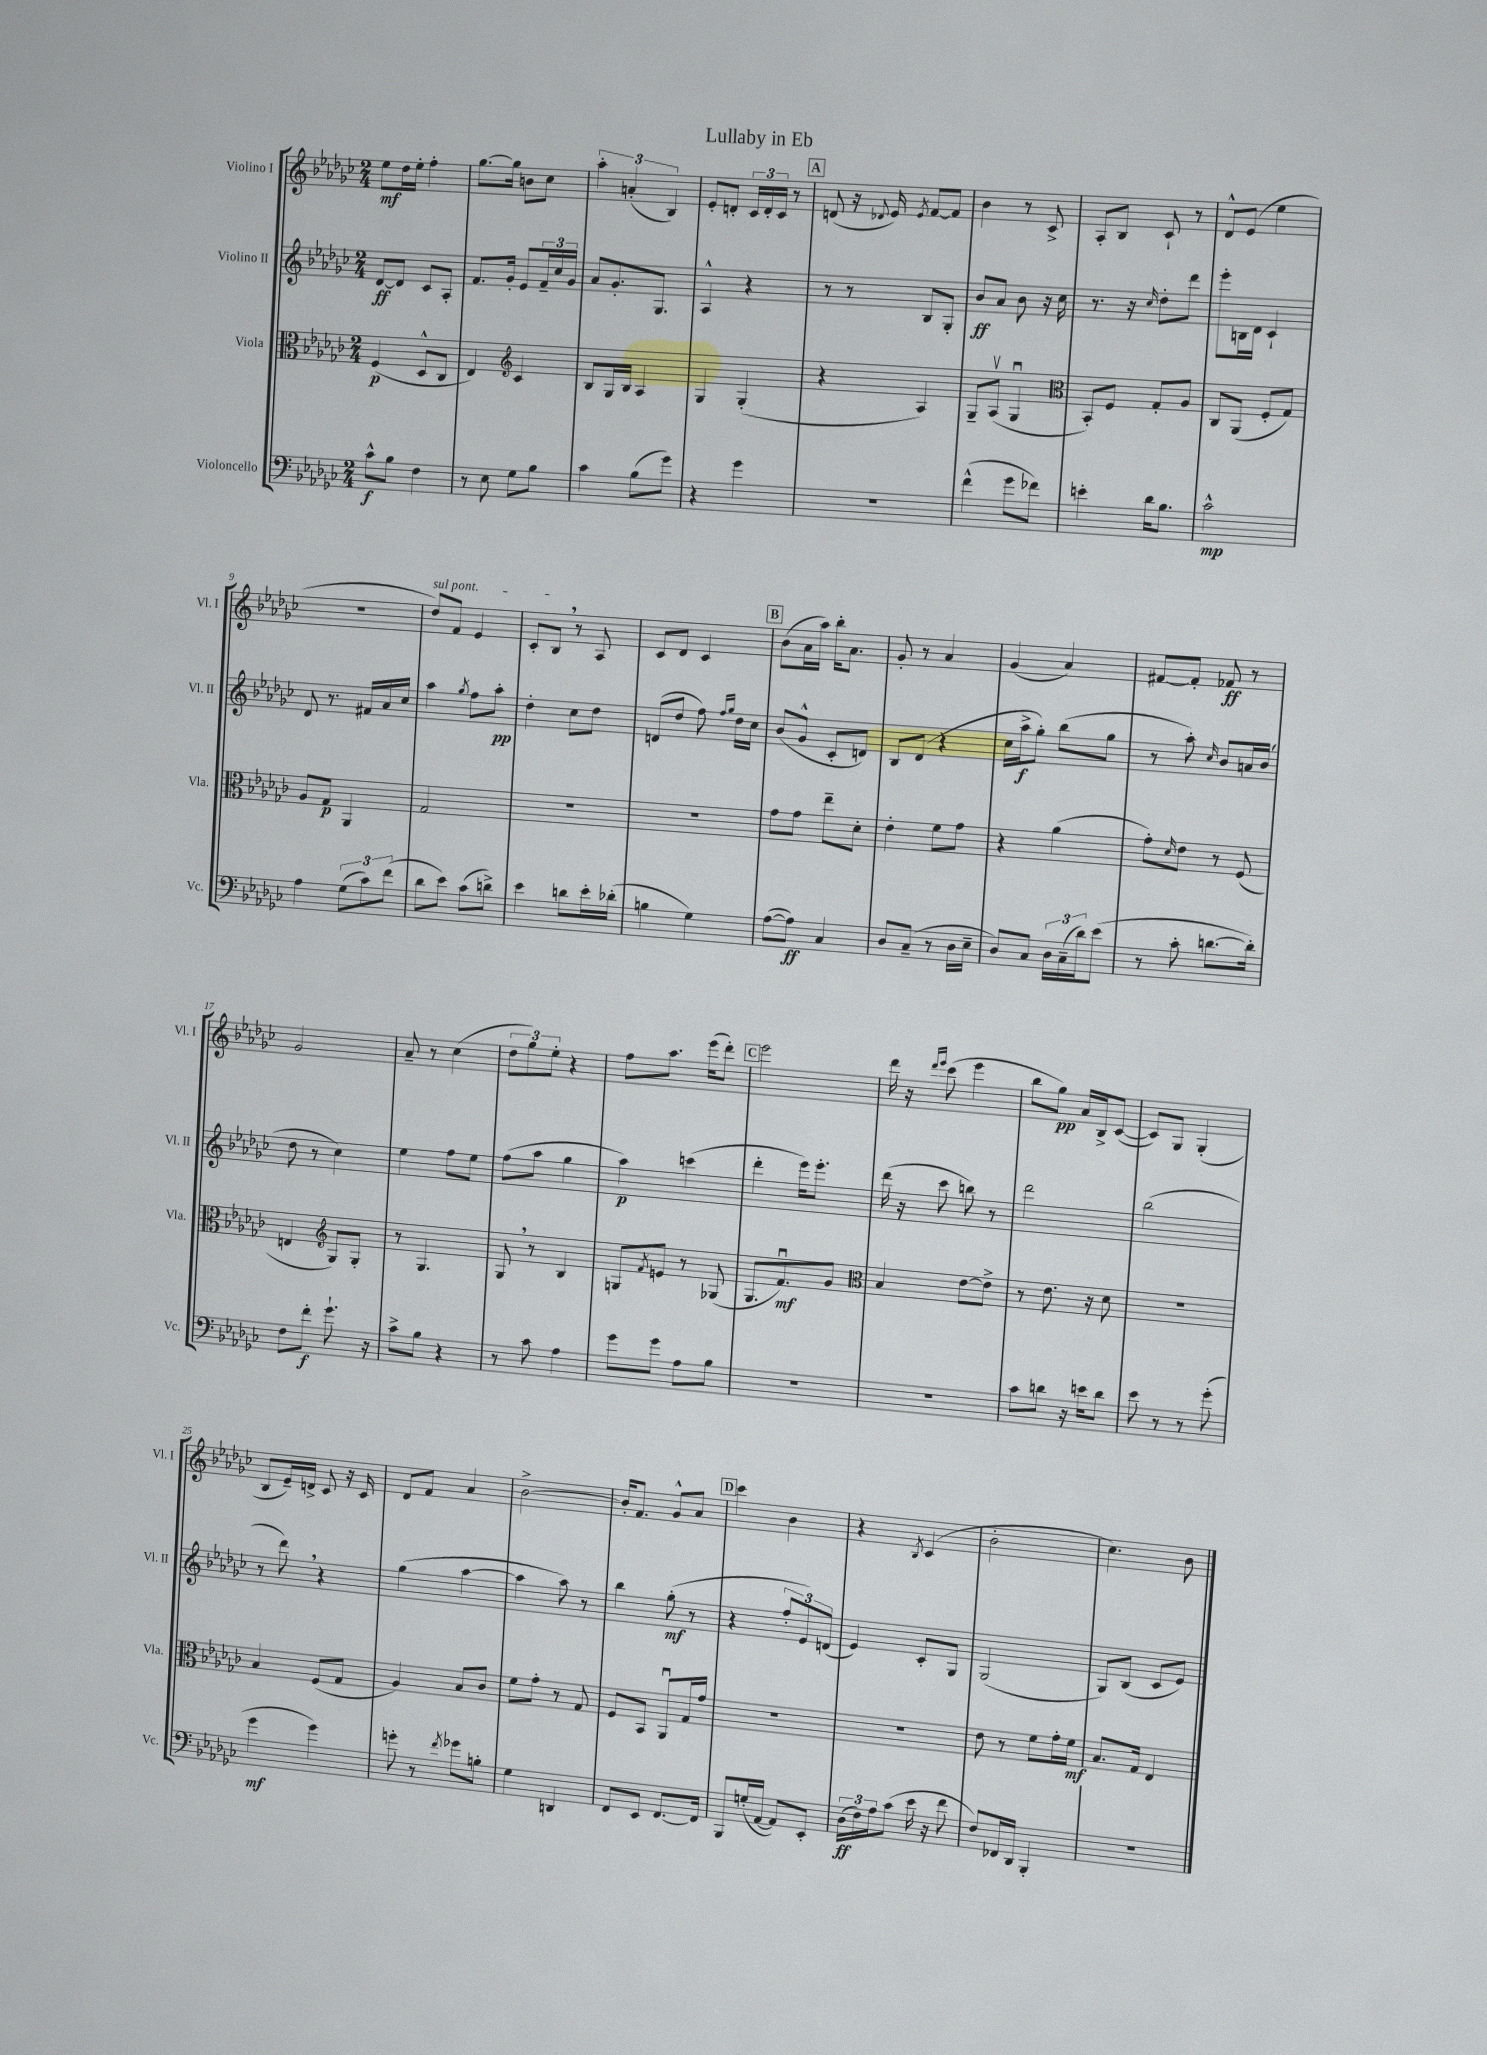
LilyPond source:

\header { title = "Lullaby in Eb" }
<<
\new StaffGroup <<
\new Staff = "s0" \with { instrumentName = "Violino I" shortInstrumentName = "Vl. I" } {
    \clef treble \key ges \major \numericTimeSignature \time 2/4
    ees''8\mf des''16 ees''16-. f''4-. |
    ges''8.~ ges''16 b'8 ces''8 |
    \tuplet 3/2 { aes''4-. a'4-.( bes4) } |
    ees'8-. d'8-. \tuplet 3/2 { ces'16 d'16-. ces'16 } r8 |
    \mark \markup { \box "A" } d'8( r16 \appoggiatura { des'8 } ees'16) \acciaccatura { ees'8 } f'8~ f'8 |
    bes'4 r8 ces'8-> |
    aes8-. bes8 ces'8-! r8 |
    des'8-^ ees'8( ees''4 |
    r2 |
    \once \override TextSpanner.bound-details.left.text = \markup { \italic "sul pont." } des''8\startTextSpan) f'8 ees'4 |
    ces'8-. bes8\stopTextSpan \breathe r8 aes8 |
    ces'8 des'8 ces'4 |
    \mark \markup { \box "B" } bes'8( aes'16 aes''16) bes''16-. aes'8. |
    ges'8-. r8 aes'4 |
    ges'4( aes'4) |
    fis'8~ fis'8-. fes'8\ff r8 |
    ges'2 |
    aes'8-- r8 ces''4( |
    \tuplet 3/2 { des''8 ges''8) ees''8-. } r4 |
    f''8 aes''8. ees'''16( des'''8-.) |
    \mark \markup { \box "C" } ees'''2 |
    des'''16 r16 \grace { des'''16 ees'''16 } ces'''8( ees'''4 |
    bes''8 ges''8\pp) aes'16 bes16-> ces'8~( |
    ces'8) ges8 ges4-.( |
    bes8 ees'16--) d'16-> ces'8 r16 ces'16 |
    des'8 f'8 aes'4 |
    bes'2~-> |
    bes'16-. f'8. ges'8-^ aes'8 |
    \mark \markup { \box "D" } ces'''4 bes'4 |
    r4 \acciaccatura { bes8 } ces'4( |
    bes'2-. |
    ces''4.) bes'8 \bar "|." |
}
\new Staff = "s1" \with { instrumentName = "Violino II" shortInstrumentName = "Vl. II" } {
    \clef treble \key ges \major \numericTimeSignature \time 2/4
    des'8~\ff des'8 ces'8 aes8-. |
    f'8. ges'16-. ees'8 \tuplet 3/2 { f'16-- ces''16 ges'16 } |
    aes'8 ges'8.-. ges8. |
    aes4-^ r4 |
    \mark \markup { \box "A" } r8 r8 bes8 ges8-. |
    bes'8\ff aes'8 bes'8 r16 ces''16 |
    r8. r16 \grace { ces''16 } des''8-. des'''8 |
    ees'''8-. b16 des'16 ces'4-! |
    des'8 r8. fis'16 aes'16 ces''16 |
    aes''4 \acciaccatura { ges''8 } f''8 aes''8-.\pp |
    des''4-. ces''8 des''8 |
    d'8( des''8 f''8) \grace { f''16 ges''16 } des''16 ces''16 |
    \mark \markup { \box "B" } bes'8( ges'8-^ ces'8-. d'8) |
    bes8 des'8( r4 |
    ces''16 aes''16->\f ges''8-.) bes''8( ges''8 |
    r8 aes''8-.) \grace { ces''16 } bes'8 a'16 bes'16( |
    des''8 r8 ces''4) |
    ees''4 f''8 ees''8 |
    f''8( aes''8 ges''4 |
    aes''4\p) c'''4( |
    \mark \markup { \box "C" } des'''4-. ees'''16) ees'''8.-. |
    des'''16( r16 ces'''8 b''8) r8 |
    des'''2 |
    bes''2( |
    r8 des'''8) \breathe r4 |
    ges''4( aes''4~ |
    aes''4 aes''8) r8 |
    bes''4 ges''8-.\mf( r8 |
    \mark \markup { \box "D" } r4 \tuplet 3/2 { f''8-. ees'8) d'8( } |
    ees'4) ces'8-. ges8 |
    ges2( |
    ges8) bes8( ces'8 ees'8) \bar "|." |
}
\new Staff = "s2" \with { instrumentName = "Viola" shortInstrumentName = "Vla." } {
    \clef alto \key ges \major \numericTimeSignature \time 2/4
    f4\p( des8-^ ces8 |
    ees4) \clef treble ces'4 |
    bes8 ges16 bes16 aes4 |
    ges4 ges4-.( |
    \mark \markup { \box "A" } r4 aes4) |
    ges8-- aes8\upbow( ges4\downbow |
    \clef alto bes,8-.) f8 ges8-. aes8 |
    ces8 aes,8( f8-. ges8) |
    aes8 ges8\p aes,4 |
    ges2 |
    R2 |
    R2 |
    \mark \markup { \box "B" } ges'8 ges'8 ees''8-- des'8-. |
    ees'4-. f'8 ges'8 |
    r4 aes'4( |
    ges'8-.) \grace { des'16 } ees'8 r8 f8( |
    e4 \clef treble ges8) ges8-. |
    r8 ges4. |
    ges8 \breathe r8 bes4 |
    g8 \acciaccatura { f'8 } e'8 r8 ges8( |
    \mark \markup { \box "C" } ges8. f'8.\downbow\mf) ges'8 |
    \clef alto bes4 ees'8~ ees'8-> |
    r8 ees'8. r16 des'8 |
    r2 |
    bes4 f8( ges8 |
    aes4) bes8 ces'8 |
    f'8 ges'8-. r8 ges8 |
    f8 bes,8 aes,8\downbow ges16 ges'16 |
    \mark \markup { \box "D" } R2 |
    R2 |
    ees'8 r8 f'8 ges'16-. f'16\mf |
    bes8. ges16 ees4 \bar "|." |
}
\new Staff = "s3" \with { instrumentName = "Violoncello" shortInstrumentName = "Vc." } {
    \clef bass \key ges \major \numericTimeSignature \time 2/4
    ces'8-^\f bes8 f4 |
    r8 ees8 ges8 bes8 |
    ces'4 bes8( ges'8) |
    r4 ges'4 |
    \mark \markup { \box "A" } r2 |
    f'4-^( ges'8 fes'8) |
    e'4-. des'16 bes8. |
    ces'2-^\mp |
    aes4 \tuplet 3/2 { ges8( ces'8) f'8( } |
    des'8 ees'8) ces'8( d'8->) |
    ees'4 d'8 ees'16-. des'16-.( |
    b4 ges4) |
    \mark \markup { \box "B" } aes8~( aes8\ff) ces4 |
    des8 ces8--( r8 des16 ees16-- |
    des8) ces8 \tuplet 3/2 { des16 ces16--( des'16) } ees'8( |
    r8 ces'8-. d'8.~ d'16-.) |
    f8 f'8-.\f ges'8.-! r16 |
    ces'8-> bes8 r4 |
    r8 ces'8 aes4 |
    ges'8 ges'8 aes8 bes8 |
    \mark \markup { \box "C" } r2 |
    R2 |
    ces'8 d'8 r16 e'16 d'8 |
    ees'8 r8 r8 ges'8-.( |
    ges'4\mf ges'4) |
    g'8-. r8 \acciaccatura { f'8 } ges'8 b8-. |
    ges4 d,4 |
    f,8 ees,8 f,8.~ f,16 |
    \mark \markup { \box "D" } bes,,8 g16-.( aes,16~ aes,8) ees,8-. |
    \tuplet 3/2 { des16\ff( f16) aes16 } ces'8( ees'16 r16 f'8 |
    f8) fes,16 des,16 bes,,4-. |
    R2 \bar "|." |
}
>>
>>
